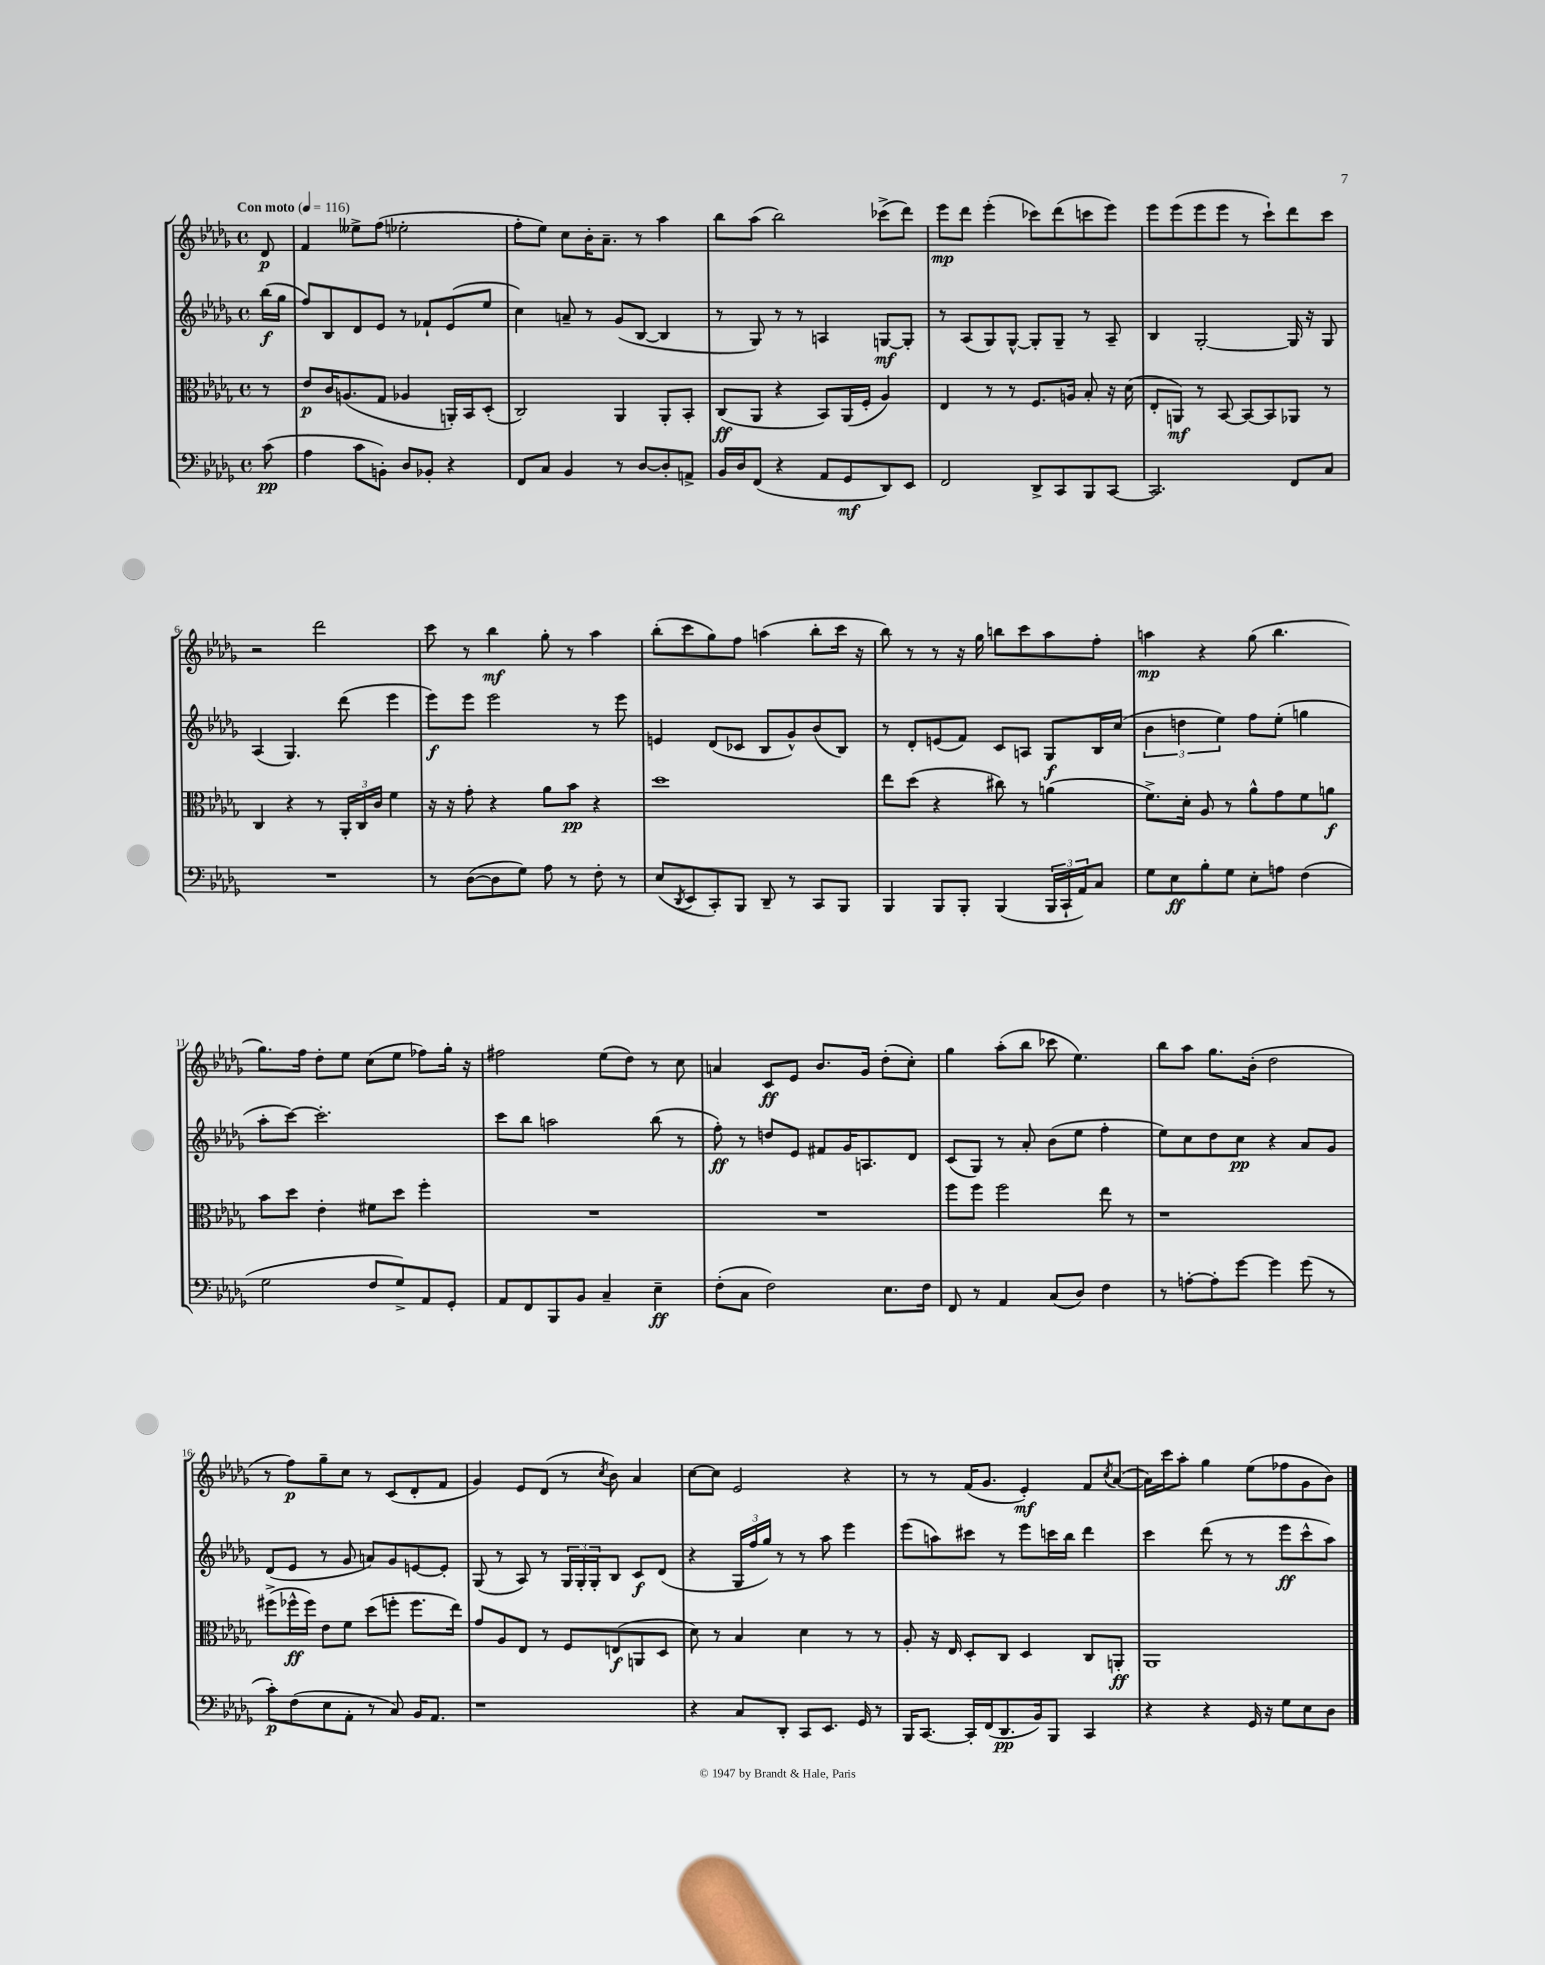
<<
\new StaffGroup <<
\new Staff = "s0" {
    \clef treble \key des \major \defaultTimeSignature \time 4/4 \partial 8 \tempo "Con moto" 4 = 116
    des'8\p |
    f'4 eeses''8-> f''8( ees''2-. |
    f''8-. ees''8) c''8 bes'16-. aes'8.-- r8 aes''4 |
    bes''8 aes''8( bes''2) ces'''8->( des'''8) |
    ees'''8\mp des'''8 ees'''4-.( ces'''8) des'''8( c'''8 ees'''8) |
    ees'''8 ees'''8( ees'''8 ees'''8 r8 c'''8-!) des'''8 c'''8 |
    r2 des'''2 |
    c'''8 r8 bes''4\mf ges''8-. r8 aes''4 |
    bes''8-.( c'''8 ges''8) f''8 a''4( bes''8-. c'''16 r16 |
    bes''8) r8 r8 r16 ges''16 b''8 c'''8 aes''8 f''8-. |
    a''4\mp r4 ges''8( bes''4. |
    ges''8.) f''16 des''8-. ees''8 c''8( ees''8 fes''8) ges''16-. r16 |
    fis''2 ees''8( des''8) r8 c''8 |
    a'4 c'8\ff ees'8 bes'8. ges'16 des''8-.( c''8-.) |
    ges''4 aes''8-.( bes''8 ces'''8 ees''4.) |
    bes''8 aes''8 ges''8. bes'16-.( des''2 |
    r8 f''8\p) ges''8-- c''8 r8 c'8( des'8-. f'8 |
    ges'4) ees'8 des'8( r8 \acciaccatura { c''8 } bes'8) aes'4 |
    c''8~ c''8 ees'2 r4 |
    r8 r8 f'16( ges'8. ees'4-.\mf) f'8 \acciaccatura { c''8 } aes'8~( |
    aes'16) c'''16 aes''8-. ges''4 ees''8( fes''8 ges'8 bes'8) \bar "|." |
}
\new Staff = "s1" {
    \clef treble \key des \major \defaultTimeSignature \time 4/4 \partial 8
    bes''16\f( ges''16 |
    f''8) bes8 des'8 ees'8 r8 fes'8-! ees'8( ees''8 |
    c''4) a'8-- r8 ges'8( bes8~ bes4 |
    r8 ges8) r8 r8 a4 g8~\mf g8-. |
    r8 aes8( ges8) ges8~-^ ges8-. ges8-- r8 aes8-- |
    bes4 ges2~-. ges16 r16 ges8 |
    aes4( ges4.) des'''8( ees'''4 |
    ees'''8\f) ees'''8 ees'''2 r8 ees'''8 |
    e'4 des'8( ces'8 bes8 ges'8-^) bes'8( bes8) |
    r8 des'8-. e'8( f'8) c'8 a8 ges8\f bes16 c''16( |
    \tuplet 3/2 { bes'4 d''4 ees''4) } f''8 ees''8-.( g''4 |
    aes''8-. c'''8~) c'''2.-. |
    c'''8 bes''8 a''2 bes''8( r8 |
    f''8-.\ff) r8 d''8 ees'8 fis'8 ges'16 a8. des'8 |
    c'8( ges8) r8 aes'8-. bes'8( ees''8 f''4-. |
    ees''8) c''8 des''8 c''8\pp r4 aes'8 ges'8 |
    des'8( ees'8 r8 ges'8 a'8) ges'8 e'8~ e'8-. |
    ges8( r8 aes8) r8 \tuplet 3/2 { ges16 ges16-. ges16-. } bes8 c'8\f des'8( |
    r4 \tuplet 3/2 { ges16 f''16 ges''16) } r8 r8 aes''8 ees'''4 |
    ees'''8( a''8) cis'''8 r8 ees'''8 c'''16 bes''16 des'''4 |
    c'''4 des'''8( r8 r8 ees'''8\ff c'''8-^ aes''8) \bar "|." |
}
\new Staff = "s2" {
    \clef alto \key des \major \defaultTimeSignature \time 4/4 \partial 8
    r8 |
    ees'8\p c'16 a8.( ges8 aes4 a,16-.) bes,16 des8-.( |
    c2) aes,4 aes,8-. bes,8-. |
    c8\ff( aes,8 r4 bes,8) aes,16( f16-. aes4) |
    ees4 r8 r8 f8. a16 bes8-. r16 des'16( |
    ees8-. a,8\mf) r8 bes,8~ bes,8~ bes,8 aes,8 r8 |
    c4 r4 r8 \tuplet 3/2 { aes,16-. c16 c'16 } f'4 |
    r16 r16 ges'8-. r4 aes'8 bes'8\pp r4 |
    des''1 |
    ees''8 des''8( r4 cis''8) r8 a'4( |
    f'8.->) des'16-. aes8 r8 aes'8-^ ges'8 f'8 a'8\f |
    bes'8 des''8 ees'4-. fis'8 des''8 f''4-. |
    R1 |
    R1 |
    f''8 f''8 f''2 ees''8 r8 |
    r1 |
    fis''8->( fes''16-^\ff fes''16) ees'8 f'8 des''8( f''8-. f''8. ees''16) |
    ges'8 aes8 ees8 r8 f8 e8\f( a,8 des8 |
    des'8) r8 bes4 des'4 r8 r8 |
    aes8-. r16 ees16 des8-. c8 des4 c8 a,8-.\ff |
    aes,1 \bar "|." |
}
\new Staff = "s3" {
    \clef bass \key des \major \defaultTimeSignature \time 4/4 \partial 8
    c'8\pp( |
    aes4 c'8 b,8-.) des8 bes,8-. r4 |
    f,8 c8 bes,4 r8 des8~ des8-. a,8-> |
    bes,16 des16 f,8( r4 aes,8 ges,8\mf des,8) ees,8 |
    f,2 des,8-> c,8 bes,,8 c,8~ |
    c,2. f,8 c8 |
    R1 |
    r8 des8~( des8 ges8) aes8 r8 f8-. r8 |
    ees8( \acciaccatura { des,8 } ees,8 c,8-.) bes,,8 des,8-- r8 c,8 bes,,8 |
    bes,,4 bes,,8 bes,,8-. bes,,4( \tuplet 3/2 { bes,,16 c,16-! aes,16) } c8 |
    ges8 ees8\ff bes8-. ges8 ees8-. a8 f4( |
    ges2 f8 ges8->) aes,8 ges,8-. |
    aes,8 f,8 bes,,8 bes,8 c4-- ees4--\ff |
    f8-.( c8 f2) ees8. f16 |
    f,8 r8 aes,4 c8( des8) f4 |
    r8 a8~-. a8-. ges'8~ ges'4 ges'8( r8 |
    c'8-.\p) f8( ees8 aes,8-. r8 c8) bes,16 aes,8. |
    r1 |
    r4 c8 des,8-. c,8 ees,8. ges,16 r8 |
    bes,,16 c,8.~ c,16-. f,16( des,8.\pp bes,16) bes,,8 c,4 |
    r4 r4 ges,16 r16 ges8 ees8 des8 \bar "|." |
}
>>
>>
